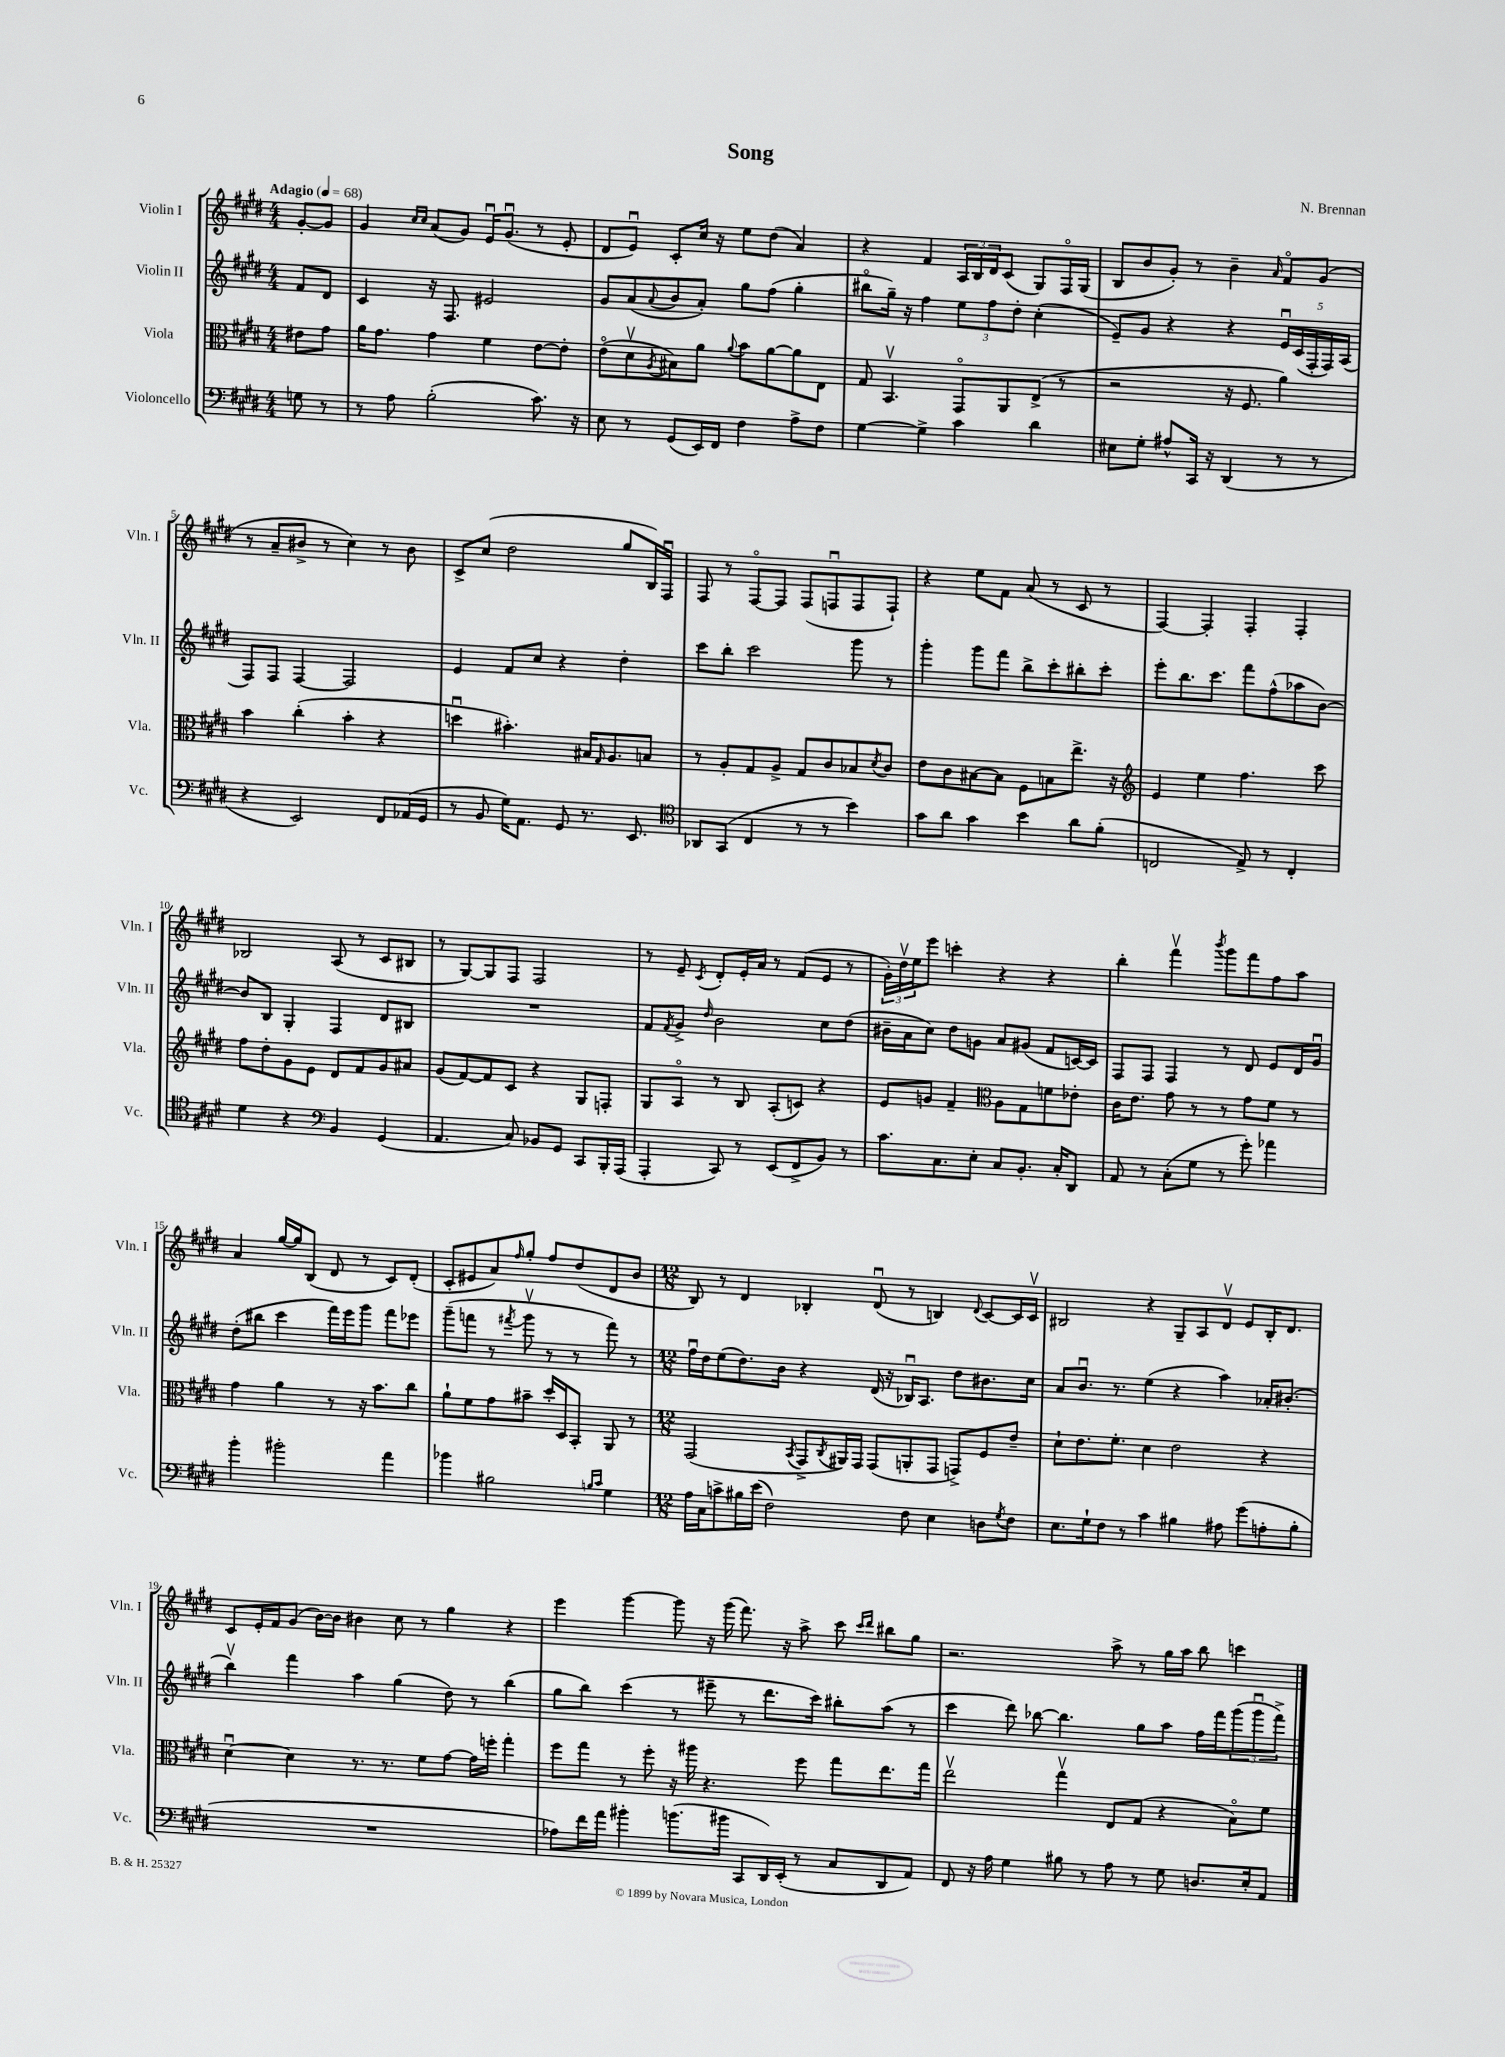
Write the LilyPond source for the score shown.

\header { title = "Song" composer = "N. Brennan" }
<<
\new StaffGroup <<
\new Staff = "s0" \with { instrumentName = "Violin I" shortInstrumentName = "Vln. I" } {
    \clef treble \key e \major \numericTimeSignature \time 4/4 \partial 4 \tempo "Adagio" 4 = 68
    gis'8~-. gis'8 |
    gis'4 \grace { cis''16 cis''16 } a'8( gis'8) e'16\downbow gis'8.\downbow( r8 e'8-. |
    dis'8 e'8\downbow) cis'8-. cis''16 r16 e''8 dis''8( a'4) |
    r4 fis'4 \tuplet 3/2 { a16 b16 dis'16 } cis'8( gis8) fis16\flageolet gis16( |
    b8 b'8 gis'8-.) r8 b'4-- \grace { a'16 } fis'8\flageolet gis'8( |
    r8 a'8-- bis'8-> r8 cis''4) r8 bis'8 |
    cis'8-> cis''8( dis''2 gis''8 b16) fis16\downbow |
    fis8 r8 fis8~\flageolet fis8 fis8( f8\downbow f8 f8-!) |
    r4 e''8 fis'8 a'8( r8 cis'8 r8 |
    fis4~) fis4-. fis4-. fis4-. |
    bes2 a8( r8 cis'8 bis8 |
    r8 gis8~) gis8 fis8 fis2 |
    r8 e'8-- \acciaccatura { cis'8 } dis'8-. e'16-. a'16 r8 fis'8( e'8 r8 |
    \tuplet 3/2 { gis'16-.) dis''16\upbow e''16 } e'''8 c'''4-. r4 r4 |
    b''4-. fis'''4\upbow \acciaccatura { b'''8 } gis'''8 fis'''8 fis''8 a''8 |
    a'4 gis''16~ gis''16 b8( dis'8 r8 cis'8) dis'8-.( |
    cis'8-. eis'8 a'8) \grace { fis''16 } gis''8-. fis''8 dis''8( dis'8 b'8 |
    \numericTimeSignature \time 12/8 b8) r8 dis'4 bes4-. dis'8\downbow( r8 b4) \appoggiatura { dis'8 } cis'8~ cis'16 cis'16\upbow |
    bis2 r4 gis8-- a8 dis'8\upbow e'8 bis16-. dis'8. |
    cis'8 e'16-. fis'16 gis'8( b'16~) b'16 bis'4 cis''8 r8 gis''4 r4 |
    e'''4 gis'''4~ gis'''8 r16 gis'''16( fis'''8.) r16 a''8-> cis'''8 \grace { cis'''16 dis'''16 } bis''8 gis''8 |
    r2. a''8-> r8 gis''16 a''16 b''8 c'''4 \bar "|." |
}
\new Staff = "s1" \with { instrumentName = "Violin II" shortInstrumentName = "Vln. II" } {
    \clef treble \key e \major \numericTimeSignature \time 4/4 \partial 4
    fis'8 dis'8 |
    cis'4 r16 fis8. eis'2 |
    gis'8 a'8( \appoggiatura { a'8 } b'8 a'8-.) gis''8 fis''8( gis''4-. |
    bis''8\flageolet gis''16--) r16 fis''4 \tuplet 3/2 { e''8 fis''8 dis''8-. } cis''4-.( |
    e'8--) gis'8 r4 r4 \tuplet 5/4 { e'16\downbow cis'16( fis16-. fis16) a16( } |
    fis8) fis8 fis4~ fis2 |
    e'4 fis'8 cis''8 r4 dis''4-. |
    cis'''8 b''8-. cis'''2 gis'''8 r8 |
    gis'''4-. gis'''8 fis'''8 b''8-> cis'''8-. bis''8-. cis'''8-. |
    e'''8-. b''8. cis'''8. fis'''8 fis''8-^( aes''8 b'8~) |
    b'8 b8 gis4-. fis4 dis'8 bis8 |
    R1 |
    fis'8 \acciaccatura { fis'8 } gis'8-> \grace { dis''16 } b'2 cis''8 dis''8( |
    bis'16-- a'16 cis''8) dis''8 g'8 a'8 gis'8( fis'8 c'16~) c'16 |
    fis8 fis8 fis4 r8 dis'8 e'8 dis'16 gis'16\downbow |
    dis''8-.( bis''8 cis'''4 fis'''16) e'''16 gis'''8 fis'''8 ees'''8 |
    gis'''8--( f'''8 r8 \acciaccatura { fis'''8 } gis'''8\upbow r8 r8 fis'''8) r8 |
    \numericTimeSignature \time 12/8 fis''16\downbow dis''16 e''8( dis''8.) b'16 r4 dis'16( r16 bes16\downbow) a8. dis''8 bis'8. cis''16 |
    a'8 b'8.\downbow r8. e''4( r4 a''4) aes'16-. bis'8.-.( |
    b''4\upbow) fis'''4 a''4 gis''4( dis''8) r8 b''4( |
    gis''8 b''8) cis'''4( r8 eis'''8-- r8 dis'''8. cis'''16) bis''8-. a''8( r8 |
    cis'''4 dis'''8) bes''8~ bes''4. gis''8 a''8 fis''16 fis'''16 \tuplet 3/2 { gis'''8( gis'''8\downbow fis'''8->) } \bar "|." |
}
\new Staff = "s2" \with { instrumentName = "Viola" shortInstrumentName = "Vla." } {
    \clef alto \key e \major \numericTimeSignature \time 4/4 \partial 4
    eis'8 gis'8 |
    a'16 gis'8. gis'4 fis'4 e'8~ e'8-. |
    e'8\flageolet( dis'8\upbow \acciaccatura { a8 } bis8) a'8 \appoggiatura { a'8 } b'8 a'8~ a'8 e8 |
    gis8 b,4.\upbow gis,8\flageolet a,8 e8->( r8 |
    r2 r16 fis8. a'4) |
    b'4 cis''4-.( b'4-. r4 |
    d''4\downbow bis'4.-.) bis16 \grace { gis16 } a8. b8 |
    r8 a8-. gis8 a8-> gis8 cis'8 bes8 \acciaccatura { dis'8 } cis'8 |
    e'8 cis'8 bis8~ bis8 fis8 b8 e''8.-> r16 |
    \clef treble e'4 e''4 fis''4. cis'''8 |
    fis''8 dis''8-. gis'8 e'8 dis'8 fis'8 gis'8 ais'8 |
    gis'8( fis'8~) fis'8 cis'8 r4 gis8 f8-. |
    gis8 a8\flageolet r8 b8 a8-.( c'8) r4 |
    e'8 g'8 fis'4-- \clef alto a8 gis8 f'8 ees'8-. |
    cis'16 e'8. gis'8 r8 r8 gis'8 fis'8 r8 |
    gis'4 a'4 r8 r16 b'8. cis''8 |
    a'8-! fis'8 gis'8 bis'8-- dis''16-. dis16 b,8-. a,8 r8 |
    \numericTimeSignature \time 12/8 gis,2( \acciaccatura { b,8 } gis,8-> \acciaccatura { cis8 } ais,16) gis,16 gis,8( a,8-. gis,8 g,8->) fis8 e'8-- |
    dis'8-! e'8. fis'8.-. dis'4 e'2 r4 |
    dis'4~\downbow dis'4 r8. r8. fis'8 gis'8~ gis'16 f''16-. gis''4-. |
    fis''8 gis''8 r8 fis''8-. r16 ais''16 r4. fis''8 gis''8 e''8. gis''16 |
    e''2\upbow gis''4\upbow e8 gis8( r4 b8\flageolet) fis'8 \bar "|." |
}
\new Staff = "s3" \with { instrumentName = "Violoncello" shortInstrumentName = "Vc." } {
    \clef bass \key e \major \numericTimeSignature \time 4/4 \partial 4
    g8 r8 |
    r8 a8 b2-.( cis'8.) r16 |
    e8 r8 gis,8( e,16) fis,16 fis4 a8-> fis8 |
    gis4~ gis4-> cis'4 dis'4 |
    eis8 gis8-. ais8-^ cis,16 r16 dis,4( r8 r8 |
    r4 e,2) fis,8 aes,16( gis,16 |
    r8 b,8 gis16) a,8. gis,8 r8. e,8. |
    \clef tenor aes,8 gis,8( cis4 r8 r8 b'4) |
    gis'8 a'8 gis'4 b'4 a'8 fis'8-.( |
    c2 e8->) r8 c4-. |
    dis'4 r4 \clef bass b,4 gis,4( |
    a,4. cis8) bes,8 gis,8 cis,8 b,,16-. a,,16( |
    a,,4-. cis,8) r8 e,8( fis,8-> b,8) r8 |
    cis'8. cis8. e8-. cis8 b,8.-. cis16-. dis,8 |
    a,8 r8 cis8-.( gis8 r8 gis'8-.) aes'4 |
    b'4-. bis'2-. a'4 |
    bes'4 bis2 \grace { b16 cis'16 } gis4 |
    \numericTimeSignature \time 12/8 a16 cis16 c'8-> bis16 e'16( fis2) fis8 e4 d8 \acciaccatura { gis8 } fis8 |
    e8. gis16-! fis8 r8 cis'4 bis4 ais8 gis'8( a8-. bis8-. |
    R1. |
    aes8) fis'16 a'16 bis'4-. b'8.( bis'16 cis,8 dis,16) e,16-.( r8 cis8 dis,8 a,8) |
    fis,8 r16 a16 gis4 bis8 r8 a8 r8 gis8 d8. e16-. a,8 \bar "|." |
}
>>
>>
